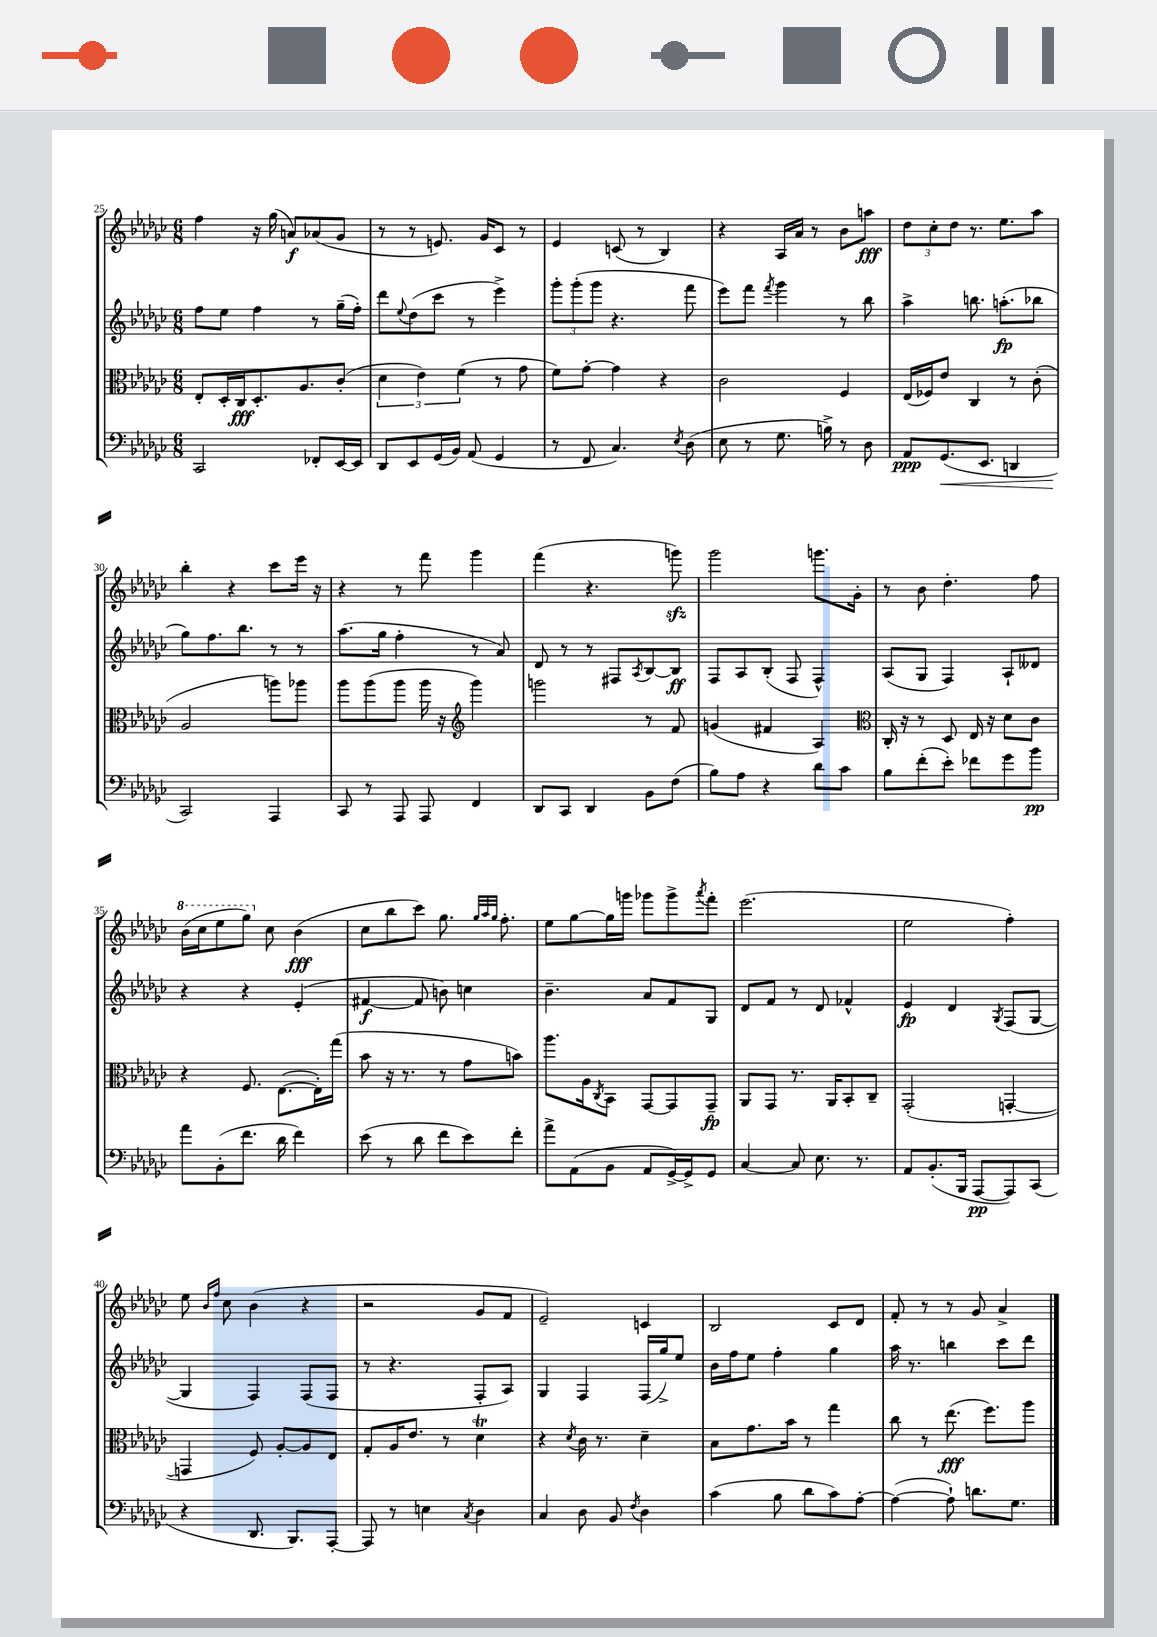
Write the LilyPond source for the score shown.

<<
\new StaffGroup <<
\new Staff = "s0" {
    \clef treble \key ges \major \numericTimeSignature \time 6/8
    f''4 r16 ges''16( a'8\f) aes'8( ges'8 |
    r8 r8 e'8.) ges'16 ces'8 r8 |
    ees'4 c'8( r8 bes4) |
    r4 aes16 aes'16 r8 bes'8 a''8\fff |
    \tuplet 3/2 { des''8 ces''8-. des''8 } r8. ees''8. aes''8 |
    bes''4-. r4 ces'''8 ees'''16 r16 |
    r4 r8 f'''8 ges'''4 |
    f'''4( r4. g'''8\sfz) |
    ges'''2 g'''8. ges'16-. |
    r8 bes'8 des''4.-. f''8 |
    \ottava #1 bes''16( ces'''16 ees'''8 ges'''8) \ottava #0 ces''8 bes'4\fff( |
    ces''8 bes''8 ces'''8) ges''8. \grace { ges''32 aes''32 ges''32 } f''8.-. |
    ees''8 ges''8~ ges''16 g'''16 ges'''8 ges'''8-> \acciaccatura { aes'''8 } f'''8-. |
    ees'''2.( |
    ees''2 f''4-.) |
    ees''8 \grace { bes'16 f''16 } ces''8 bes'4( r4 |
    r2 ges'8 f'8 |
    ees'2--) c'4 |
    bes2 ces'8 des'8 |
    f'8-. r8 r8 ges'8 aes'4-> \bar "|." |
}
\new Staff = "s1" {
    \clef treble \key ges \major \numericTimeSignature \time 6/8
    f''8 ees''8 f''4 r8 ges''16--( f''16-.) |
    des'''8 \appoggiatura { ees''8 } des''8( ces'''8 r8 ees'''4->) |
    \tuplet 3/2 { ges'''8-. ges'''8-.( ges'''8 } r4. f'''8 |
    ees'''8) f'''8 \acciaccatura { f'''8 } ges'''4 r8 bes''8 |
    aes''4-> b''8. a''8.-.\fp( bes''8 |
    ges''8) f''8. bes''8. r8 r8 |
    aes''8.( ges''16 f''4-. r8 aes'8) |
    des'8 r8 r8 fis8 \acciaccatura { aes8 } bes8~ bes8\ff |
    f8 aes8 bes8-.( f8 f4-^) |
    aes8( ges8 f4) aes8-! deses'8 |
    r4 r4 ees'4-.( |
    fis'4~\f fis'8 b'8) c''4 |
    bes'4.-- aes'8 f'8 ges8 |
    des'8 f'8 r8 des'8 fes'4-^ |
    ees'4\fp des'4 \acciaccatura { ges8 } f8( ges8~ |
    ges4 f4) f8( f8 |
    r8 r4. f8-. aes8) |
    ges4 f4 f16( ges''16->) ees''8 |
    bes'16 f''16 ees''8 f''4-. ges''4 |
    aes''16 r8. b''4 ces'''8 des'''8 \bar "|." |
}
\new Staff = "s2" {
    \clef alto \key ges \major \numericTimeSignature \time 6/8
    ees8-. des16-. ces16\fff des8.-. aes8. ces'8-.( |
    \tuplet 3/2 { des'4 ees'4) f'4( } r8 ges'8 |
    f'8) ges'8~-. ges'4 r4 |
    ces'2 f4 |
    ees16( fes16) ees'8 ces4 r8 ces'8-.( |
    aes2 a''8) aes''8 |
    aes''8 aes''8( aes''8 aes''16 r16 \clef treble ges'''4) |
    g'''2 r8 f'8 |
    g'4( fis'4 aes4) |
    \clef alto ces16-. r16 r8 des8 ees16 r16 des'8 ces'8 |
    r4 f8. ees8.~( ees16-.) ges''16( |
    bes'8 r16 r8. r8 ges'8 b'8) |
    aes''8. aes16 \acciaccatura { ces8 } bes,8 ges,8~ ges,8 ges,8--\fp |
    aes,8 ges,8 r8. aes,16 bes,8-. ces8-- |
    ges,2-.( g,4~-. |
    g,4 f8) aes8~-. aes8 ees8 |
    ges8-. aes16 ees'8. r8 des'4\trill |
    r4 \acciaccatura { des'8 } ces'16 r8. des'4-- |
    bes8 ges'8. bes'16 r8 ges''4 |
    ces''8 r8 ees''8.\fff( f''8.) aes''8 \bar "|." |
}
\new Staff = "s3" {
    \clef bass \key ges \major \numericTimeSignature \time 6/8
    ces,2 fes,8-. ees,16~ ees,16 |
    des,8 ees,8 ges,16( bes,16) aes,8( ges,4 |
    r8 f,8 ces4.) \acciaccatura { ees8 } des8( |
    ees8 r8 ges8. b16->) r8 des8 |
    aes,8\ppp ges,8.\<( ees,8. d,4 |
    ces,2\!) aes,,4 |
    ces,8 r8 aes,,8 aes,,8 f,4 |
    des,8 ces,8 des,4 bes,8 f8( |
    bes8) aes8 r4 des'8 ces'8 |
    bes8 f'8-.( ees'8-.) fes'8 ges'8 bes'8\pp |
    aes'8 bes,8-.( f'8. des'16 f'4) |
    ees'8( r8 des'8 f'8 ees'8) f'8-. |
    aes'8-> aes,8( bes,8 aes,8 ges,16~->) ges,16-> ges,8 |
    ces4~ ces8 ees8. r8. |
    aes,8 bes,8.-.( bes,,16 aes,,8~\pp aes,,8) ces,8( |
    r4 des,8. bes,,8.) aes,,8~-. |
    aes,,8 r8 e4 \acciaccatura { ces8 } des4 |
    ces4 des8 bes,8 \acciaccatura { f8 } des4 |
    ces'4( bes8 des'8 ces'8) aes8~-. |
    aes4~( aes8-!) d'8. ges8. \bar "|." |
}
>>
>>
\layout { \context { \Score currentBarNumber = #25 } }
